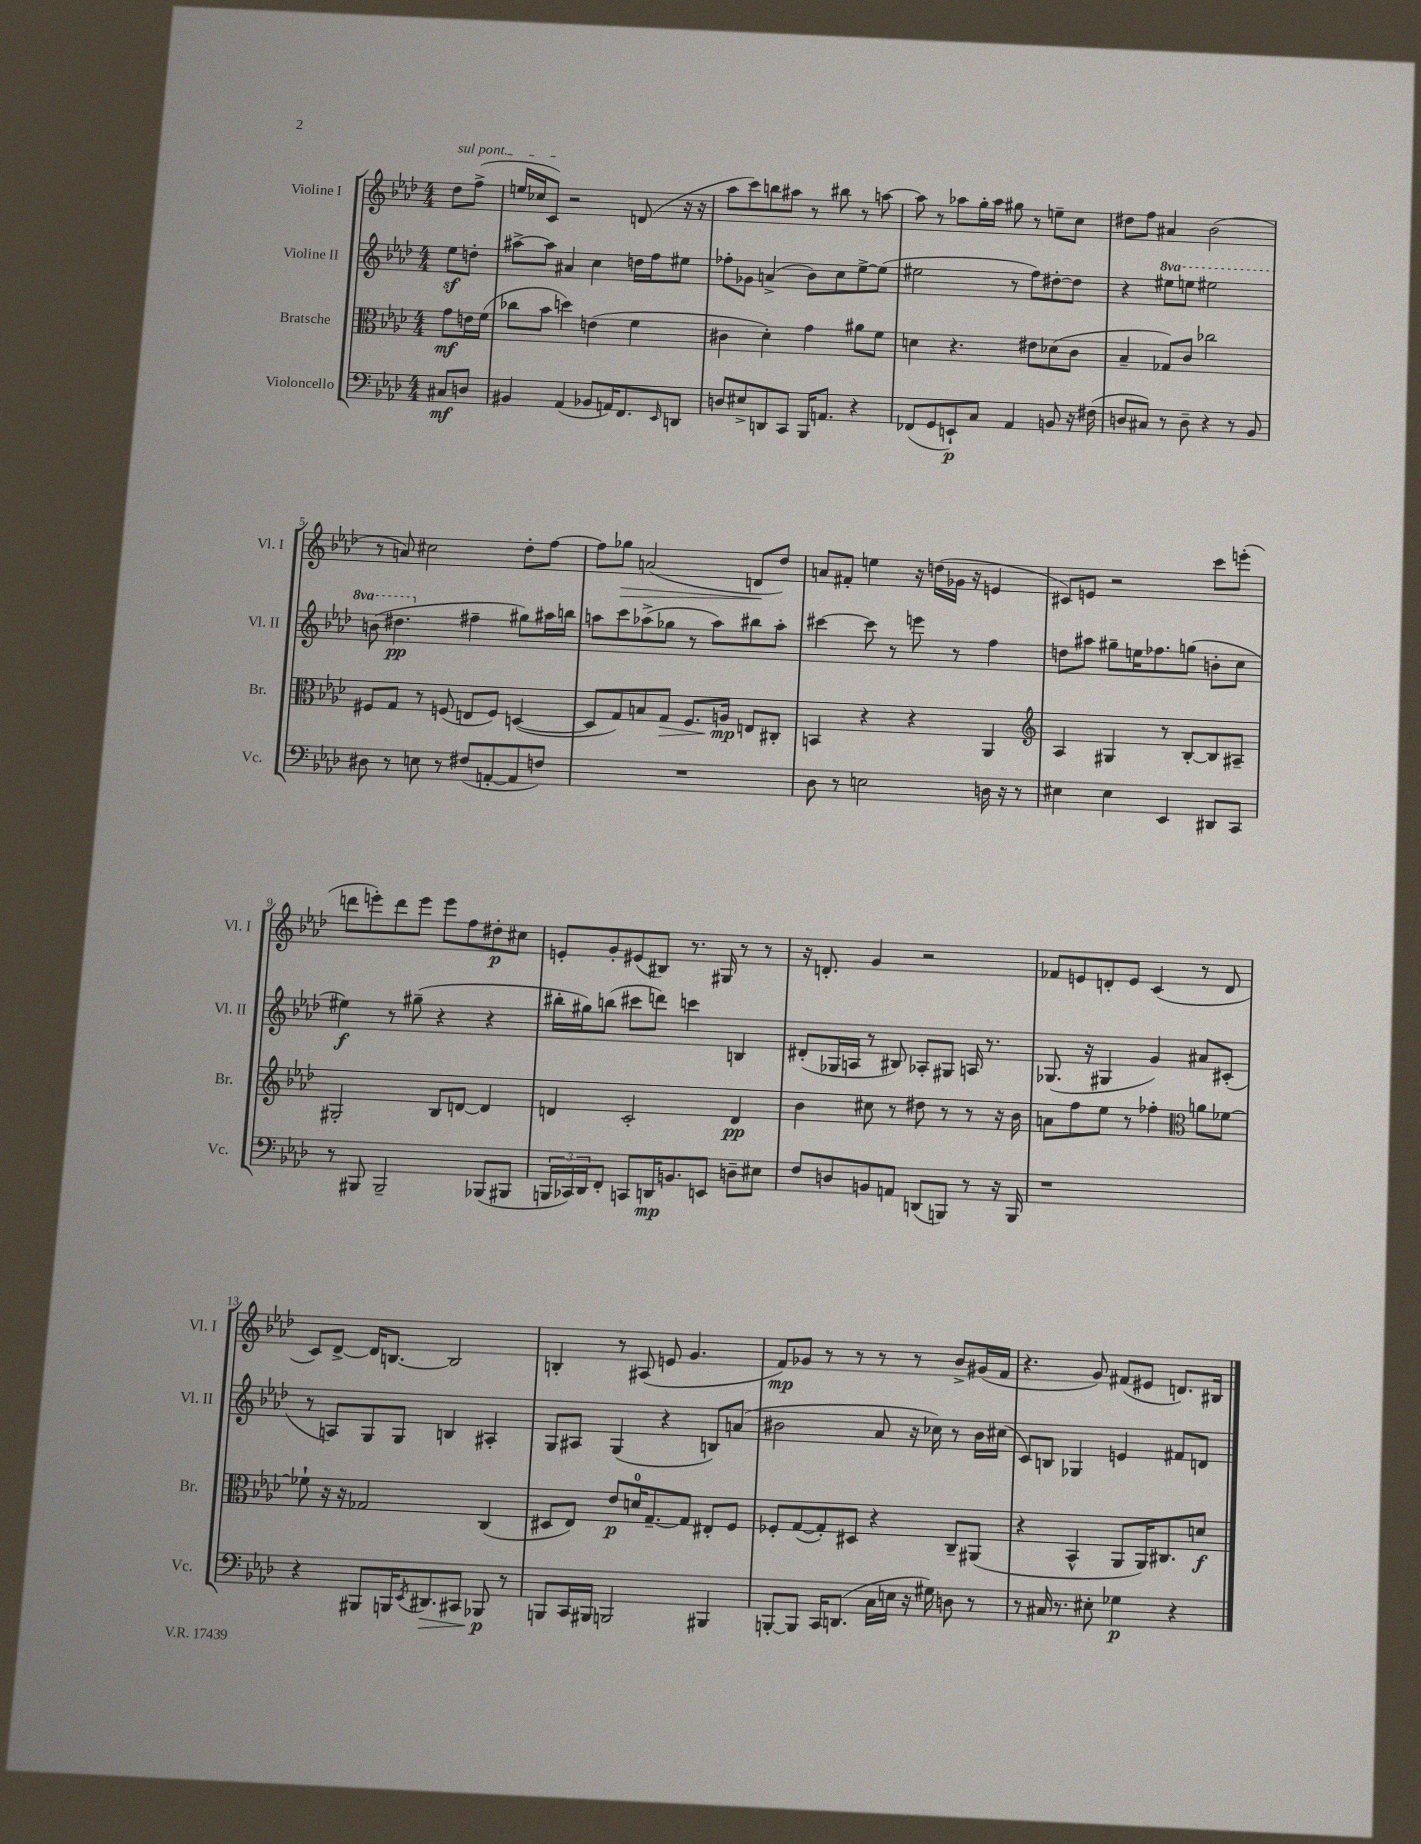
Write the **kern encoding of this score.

**kern	**kern	**kern	**kern
*staff4	*staff3	*staff2	*staff1
*clefF4	*clefC3	*clefG2	*clefG2
*k[b-e-a-d-]	*k[b-e-a-d-]	*k[b-e-a-d-]	*k[b-e-a-d-]
*M4/4	*M4/4	*M4/4	*M4/4
8C#	8g	8ee-	8dd-
8D	16e	8dd'	(8ff^
.	(16f	.	.
=	=	=	=
4BB#	8cc-	[8aa#^	16ee
.	.	.	16cc-
.	8b-	8aa#]	8c)
(4AA-	4dd)	4a#	2r
8BB-	(4e	4cc	.
16AA)	.	.	.
8.FF	.	.	.
.	4f	16dd	(8d
.	.	16ff	.
16qqEE-	.	.	.
8DD	.	8ee#	16r
.	.	.	16r
=	=	=	=
8D	4c#	8ff-'	8aa-
8E#^	.	8g-	8ccc)
8DD	4d-')	(4a^	8bb
8CC	.	.	8aa#
16BBB-	4g	8b-)	8r
8.AA	.	.	.
.	.	8cc	8bb#
4r	8a#	[8ee-^	8r
.	8f	(8ee-]	[8aa
=	=	=	=
(8FF-	4d	2ee#	8aa]
8GG	.	.	8r
8EE`)	4.r	.	8aa-
8C	.	.	16gg'
.	.	.	16aa-
4AA-	.	8r	8gg#
.	8e#	8ff)	8r
8BB	(8d-	[8dd#'	8ee~
16r	8c	8dd#]	8cc
(16F#	.	.	.
=	=	=	=
8D	4B-~	4r	8dd#
8C#)	.	.	8ff
8r	8G-)	8eee#	4a#
8D~	8c	8eee	.
4r	2cc-	2eee#	(2b-
8r	.	.	.
8BB-	.	.	.
=	=	=	=
8D#	8F#	(8bb	8r
8r	8G	4.ddd#	8a)
8E	8r	.	2cc#
8r	(8F	.	.
(8F#	8E	4ff#~	.
[8AA'	8F)	.	.
8AA]	([4D	8gg#)	8dd-'
8F)	.	16aa#	[8ff
.	.	16bb	.
=	=	=	=
1r	8D]	8aa	8ff]
.	8G)	8ccc	8gg-
.	8B	(8aa-^	(2a
.	8G	8gg-	.
.	8.F	8r	.
.	.	8aa-)	.
.	16A	.	.
.	8E	8bb#	8d
.	8C#'	8aa-'	8dd-)
=	=	=	=
8D-	4BB	[4ccc#	8a
8r	.	.	8f#'
2E	4r	8ccc#]	4ee
.	.	8r	.
.	4r	8eee	16r
.	.	.	(16dd
.	.	8r	16g-
.	.	.	16r
16D	4AA-	4ff	4e
16r	.	.	.
8r	.	.	.
=	=	=	=
*	*clefG2	*	*
4E#	4A-	8dd	8c#)
.	.	8aa#	8e
4E#	4G#	8gg#~	2r
.	.	16ee	.
.	.	8.ff-	.
4EE-	8r	.	.
.	[8B-'	(8gg	.
8DD#	8B-]	8b'	8ccc
8CC	8A#~	8cc	(8eee'
=	=	=	=
8r	2G#'	4ee#)	8ddd
8BBB#	.	.	8eee')
2BBB#~	.	8r	8ddd
.	.	(8gg#~	8eee
.	8B-	4r	8eee
.	[8d	.	8ff
(8BBB-	4d]	4r	8dd#'
8BBB#	.	.	8cc#
=	=	=	=
24BBB	4d	16bb#'	8e'
24CC-)	.	.	.
.	.	16gg#)	.
24DD-	.	.	.
8FF'	.	(8bb	8g'
8CC	2c'	8ccc#	(8e#
16DD	.	8ddd)	8B#)
8.BB	.	.	.
.	.	4ccc	8.r
8EE	.	.	.
.	.	.	16G#
8D~	4d	4B	8r
8E#	.	.	8r
=	=	=	=
8F	4b-	(8d#'	16r
.	.	.	8.d'
8D	.	16G-	.
.	.	16A	.
8BB	8cc#	8r	4g
8AA	8r	8B#)	.
(8DD	8dd#	8A-'	2r
8BBB)	8r	8G#	.
8r	8r	16A	.
.	.	8.r	.
16r	16r	.	.
16BBB	16b-	.	.
=	=	=	=
1r	8a	(8.G-	8f-
.	8ff	.	8e
.	.	16r	.
.	8ee-	4G#	8d'
.	8r	.	8e
.	4ff-'	4g)	(4c
*	*clefC3	*	*
.	8a	8a#	8r
.	[8f-	(8c#'	8d
=	=	=	=
4r	8f-`]	8r	8c)
.	16r	8A)	[8d-^
.	16r	.	.
8BBB#	2G-	8G	16d-]
.	.	.	[8.B
16BBB	.	8G	.
8qEE-	.	.	.
8.DD#	.	.	.
.	.	4B	2B]
8CC#	.	.	.
8BBB-	(4C	4A#'	.
8r	.	.	.
=	=	=	=
8BBB	8D#	8G	4B'
16CC	8E-)	8A#	.
16BBB#	.	.	.
2BBB	8e-	(4G	8r
.	16d	.	(8A#
.	[8.G~	.	.
.	.	4r	8e
.	8G]	.	4.g
4BBB#	8E#'	8B)	.
.	8F	(8a	.
=	=	=	=
[8BBB'	8F-'	2b#	8f)
8BBB]	([8G	.	8g-
16CC	8G'])	.	8r
(8.DD	.	.	.
.	8D#	.	8r
16C	4r	8a-	8r
16E	.	.	.
16r	.	16r	8r
16G#)	.	16cc-)	.
8D	8C~	8r	8b-^
8r	(8AA#	16b#	(16g#
.	.	(16cc#	16f
=	=	=	=
8r	4r	8c)	4.r
16C#	.	8B	.
8.r	.	.	.
.	4BB-^^	4G-	.
8E#'	.	.	8g)
4G-	8AA-	4e	(8f#
.	16AA-)	.	8e#
.	8.C#	.	.
4r	.	8f#	8.d)
.	8d	8d	.
.	.	.	16B#
==	==	==	==
*-	*-	*-	*-
